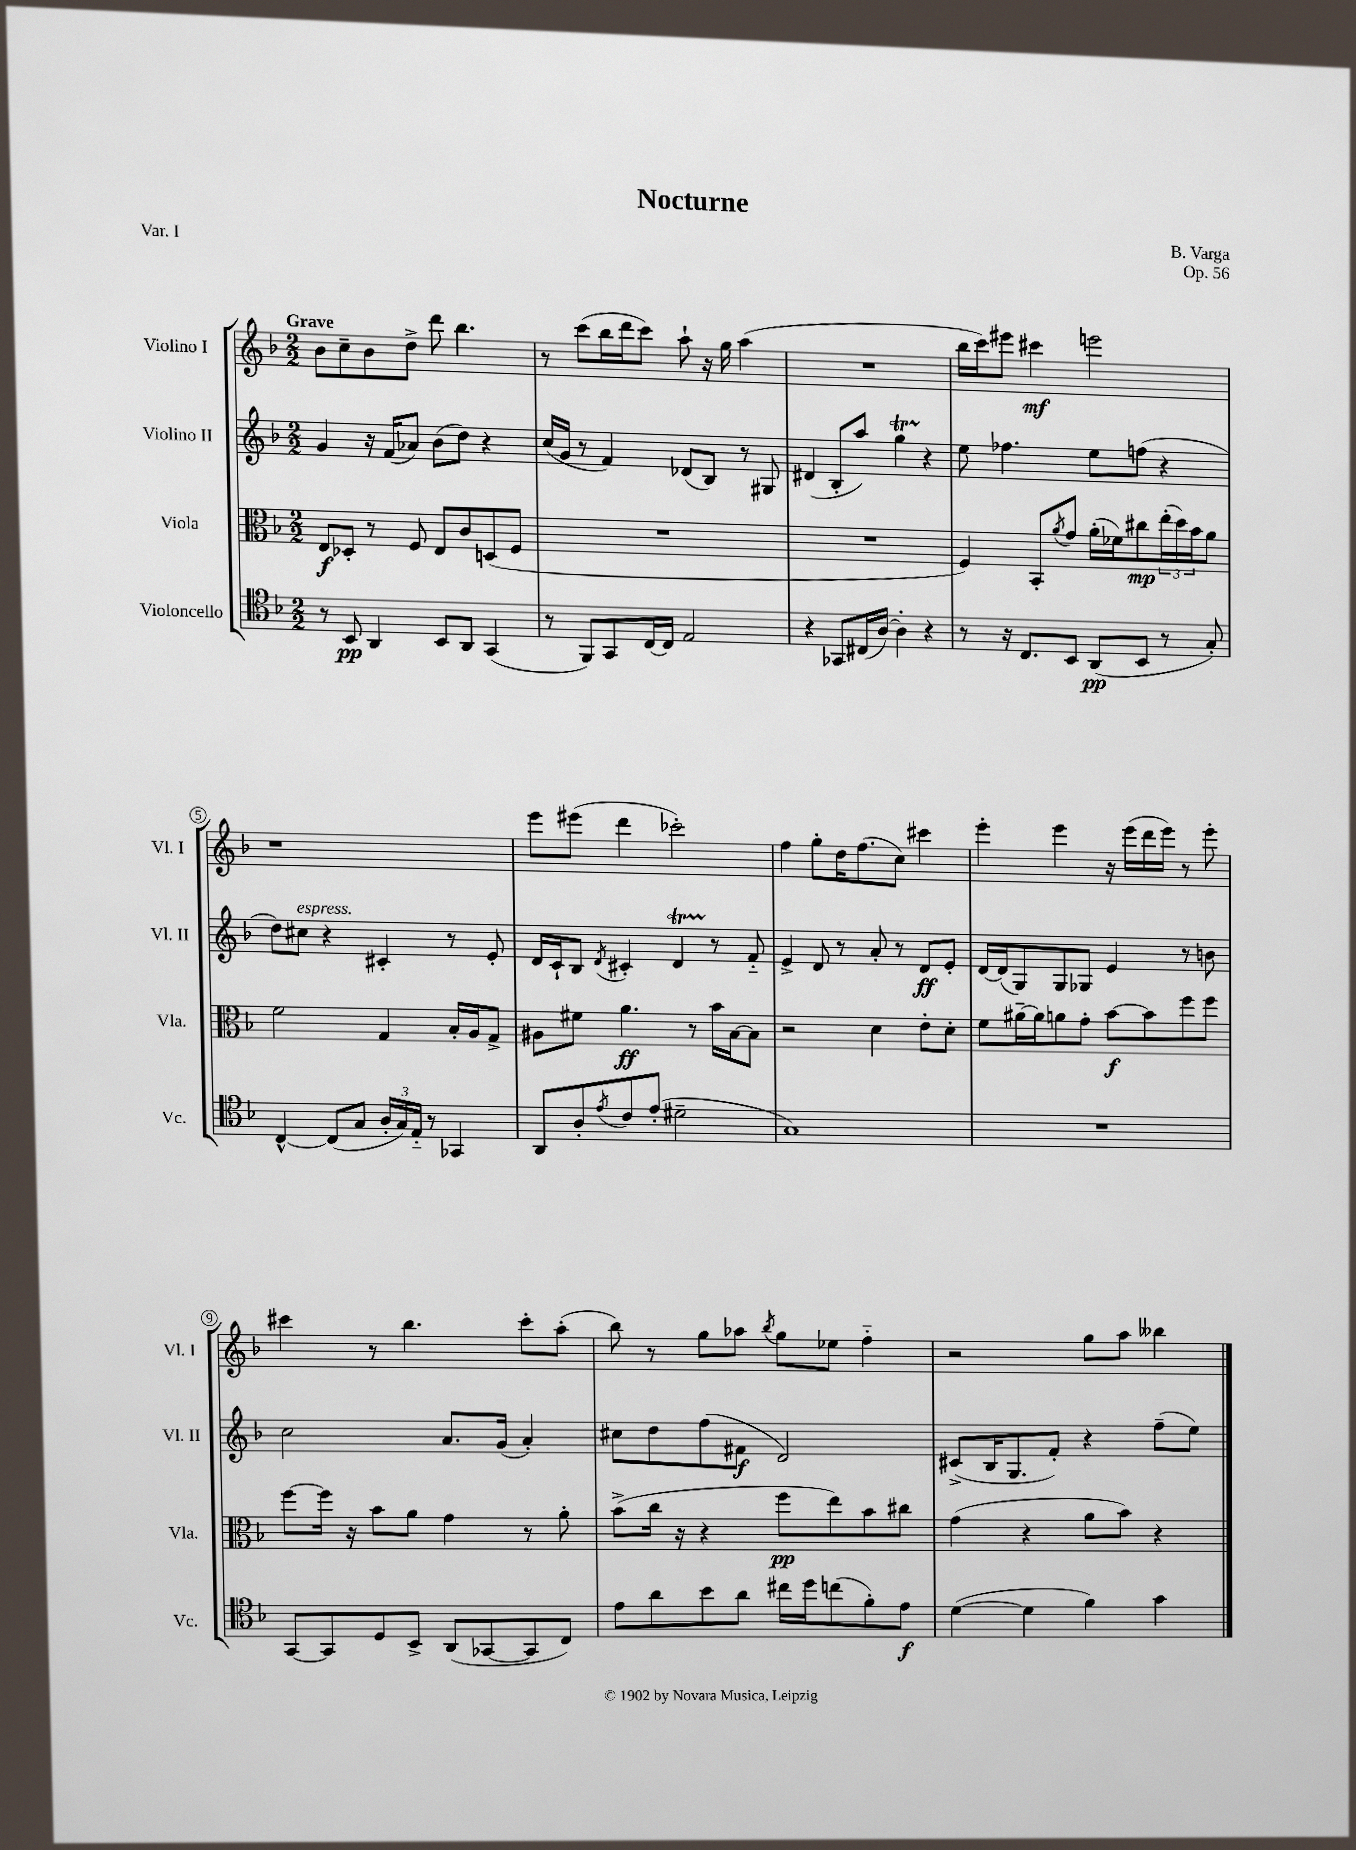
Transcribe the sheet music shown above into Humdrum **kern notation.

**kern	**dynam	**kern	**dynam	**kern	**dynam	**kern	**dynam
*part4	*part4	*part3	*part3	*part2	*part2	*part1	*part1
*staff4	*staff4	*staff3	*staff3	*staff2	*staff2	*staff1	*staff1
*I"Violoncello	*	*I"Viola	*	*I"Violino II	*	*I"Violino I	*
*I'Vc.	*	*I'Vla.	*	*I'Vl. II	*	*I'Vl. I	*
*clefC4	*	*clefC3	*	*clefG2	*	*clefG2	*
*k[b-]	*	*k[b-]	*	*k[b-]	*	*k[b-]	*
*M2/2	*	*M2/2	*	*M2/2	*	*M2/2	*
=1	=1	=1	=1	=1	=1	=1	=1
!	!	!	!	!	!	!LO:TX:a:B:t=Grave	!
8r	.	8E/L	f	4g/	.	8b-\L	.
8BB-/	pp	8D-X'/J	.	.	.	8cc~\	.
4AA/	.	8r	.	16r	.	8b-\	.
.	.	.	.	(16f/KL	.	.	.
.	.	8F/	.	8a-X/J)	.	8dd^\J	.
8BB-/L	.	8E/L	.	(8b-\L	.	8ddd\	.
8AA/J	.	8c/	.	8dd\J)	.	4.bb-\	.
(4GG/	.	(8Dn/	.	4r	.	.	.
.	.	8F/J	.	.	.	.	.
=2	=2	=2	=2	=2	=2	=2	=2
8r	.	1r	.	(16cc/LL	.	8r	.
.	.	.	.	16g/JJ	.	.	.
8FF/L)	.	.	.	8r	.	(8ccc\L	.
8GG/	.	.	.	4f/)	.	16bb-\L	.
.	.	.	.	.	.	16ddd\J	.
[16C/L	.	.	.	.	.	8ccc\J)	.
16C/JJ]	.	.	.	.	.	.	.
2E/	.	.	.	(8d-X/L	.	8aa`\	.
.	.	.	.	8B-/J)	.	16r	.
.	.	.	.	.	.	16gg\	.
.	.	.	.	8r	.	(4aa\	.
.	.	.	.	8G#X/	.	.	.
=3	=3	=3	=3	=3	=3	=3	=3
4r	.	1r	.	(4d#X/	.	1r	.
8GG-X/L	.	.	.	8B-'/L	.	.	.
(16C#X/L	.	.	.	8aa/J)	.	.	.
[16A/JJ)	.	.	.	.	.	.	.
4A'\]	.	.	.	4ggT\	.	.	.
4r	.	.	.	4r	.	.	.
=4	=4	=4	=4	=4	=4	=4	=4
8r	.	4F/)	.	8ee\	.	16bb-\LL	.
.	.	.	.	.	.	16ccc\J)	.
16r	.	.	.	4.ff-X\	.	8eee#X\J	.
8.C/L	.	.	.	.	.	.	.
.	.	8BB-'/L	.	.	.	4ccc#X\	mf
.	.	8qa/	.	.	.	.	.
8BB-/J	.	8g/J	.	.	.	.	.
(8AA/L	pp	(16a'\LL	.	8ee\L	.	2eeen\	.
.	.	16f-X\J)	.	.	.	.	.
8BB-/J	.	8cc#X\	mp	(8ffn\J	.	.	.
8r	.	(24ee'\L	.	4r	.	.	.
.	.	24dd\)	.	.	.	.	.
.	.	24b-\J	.	.	.	.	.
8G'/)	.	8a\J	.	.	.	.	.
!!LO:LB:g=z
=5	=5	=5	=5	=5	=5	=5	=5
[4C^^/	.	2f\	.	8dd\L)	.	1r	.
!	!	!	!	!LO:TX:a:i:t=espress.	!	!	!
.	.	.	.	8cc#X\J	.	.	.
(8C/L]	.	.	.	4r	.	.	.
8G/J	.	.	.	.	.	.	.
24A'/LL	.	4G/	.	4c#X'/	.	.	.
24G/)	.	.	.	.	.	.	.
24E/JJ	.	.	.	.	.	.	.
8r	.	.	.	.	.	.	.
4GG-X/	.	16B-'/LL	.	8r	.	.	.
.	.	16A/J	.	.	.	.	.
.	.	8G^/J	.	8e'/	.	.	.
=6	=6	=6	=6	=6	=6	=6	=6
8AA/L	.	8A#X\L	.	16d/LL	.	8eee\L	.
.	.	.	.	16c`/J	.	.	.
8A'/	.	8f#X\J	.	8B-/J	.	(8eee#X\J	.
8qe/	.	.	.	8qd/	.	.	.
8c/	.	4.a\	ff	4c#X'/	.	4ddd\	.
(8e'/J	.	.	.	.	.	.	.
2d#X~\	.	.	.	4dT/	.	2ccc-X'\)	.
.	.	8r	.	.	.	.	.
.	.	16b-\LL	.	8r	.	.	.
.	.	[16B-\J	.	.	.	.	.
.	.	8B-\J]	.	8f/	.	.	.
=7	=7	=7	=7	=7	=7	=7	=7
1G)	.	2r	.	4e^/	.	4ff\	.
.	.	.	.	8d/	.	8gg'\L	.
.	.	.	.	8r	.	16dd\K	.
.	.	.	.	.	.	(8.ff\	.
.	.	4d\	.	8a'/	.	.	.
.	.	.	.	8r	.	8cc\J)	.
.	.	8e'\L	.	8d/L	ff	4ccc#X\	.
.	.	8d'\J	.	8e'/J	.	.	.
=8	=8	=8	=8	=8	=8	=8	=8
1r	.	8f\L	.	[16d/LL	.	4eee'\	.
.	.	.	.	(16d/J]	.	.	.
.	.	[16a#X~\L	.	8G/)	.	.	.
.	.	16a#\J]	.	.	.	.	.
.	.	8an\	.	8G/	.	4eee\	.
.	.	8g'\J	.	8G-X/J	.	.	.
.	.	[8b-\L	f	4e/	.	16r	.
.	.	.	.	.	.	(16eee\LL	.
.	.	8b-\]	.	.	.	16ddd\	.
.	.	.	.	.	.	16eee\JJ)	.
.	.	8ff\	.	8r	.	8r	.
.	.	8ff\J	.	8bn\	.	8eee'\	.
!!LO:LB:g=z
=9	=9	=9	=9	=9	=9	=9	=9
[8GG/L	.	[8ff\L	.	2cc\	.	4ccc#X\	.
8GG/]	.	16ff\Jk]	.	.	.	.	.
.	.	16r	.	.	.	.	.
8D/	.	8b-\L	.	.	.	8r	.
8BB-^/J	.	8a\J	.	.	.	4.bb-\	.
(8AA/L	.	4g\	.	8.a/L	.	.	.
[8GG-X/	.	.	.	.	.	.	.
.	.	.	.	(16g/Jk	.	.	.
8GG-/]	.	8r	.	4a'/)	.	8ccc#'\L	.
8C/J)	.	8a'\	.	.	.	(8aa'\J	.
=10	=10	=10	=10	=10	=10	=10	=10
8e\L	.	(8b-^\L	.	8cc#X\L	.	8bb-\)	.
8a\	.	16cc\Jk	.	8dd\	.	8r	.
.	.	16r	.	.	.	.	.
8b-\	.	4r	.	(8ff\	.	8gg\L	.
8a\J	.	.	.	8f#X\J	f	8aa-X\J	.
.	.	.	.	.	.	8qbb-/	.
16cc#X\LL	.	8ff\L	pp	2d/)	.	8gg\L	.
16dd\J	.	.	.	.	.	.	.
(8ccn\	.	8ee\)	.	.	.	8ee-X\J	.
8f'\)	.	8b-\	.	.	.	4ff\	.
8e\J	f	8cc#X\J	.	.	.	.	.
=11	=11	=11	=11	=11	=11	=11	=11
([4d\	.	(4g\	.	(8c#X^/L	.	2r	.
.	.	.	.	16B-/K	.	.	.
.	.	.	.	8.G/	.	.	.
4d\]	.	4r	.	.	.	.	.
.	.	.	.	8f'/J)	.	.	.
4f\)	.	8a\L	.	4r	.	8gg\L	.
.	.	8b-\J)	.	.	.	8aa\J	.
4g\	.	4r	.	(8ff~\L	.	4bb--X\	.
.	.	.	.	8ee\J)	.	.	.
==	==	==	==	==	==	==	==
*-	*-	*-	*-	*-	*-	*-	*-
